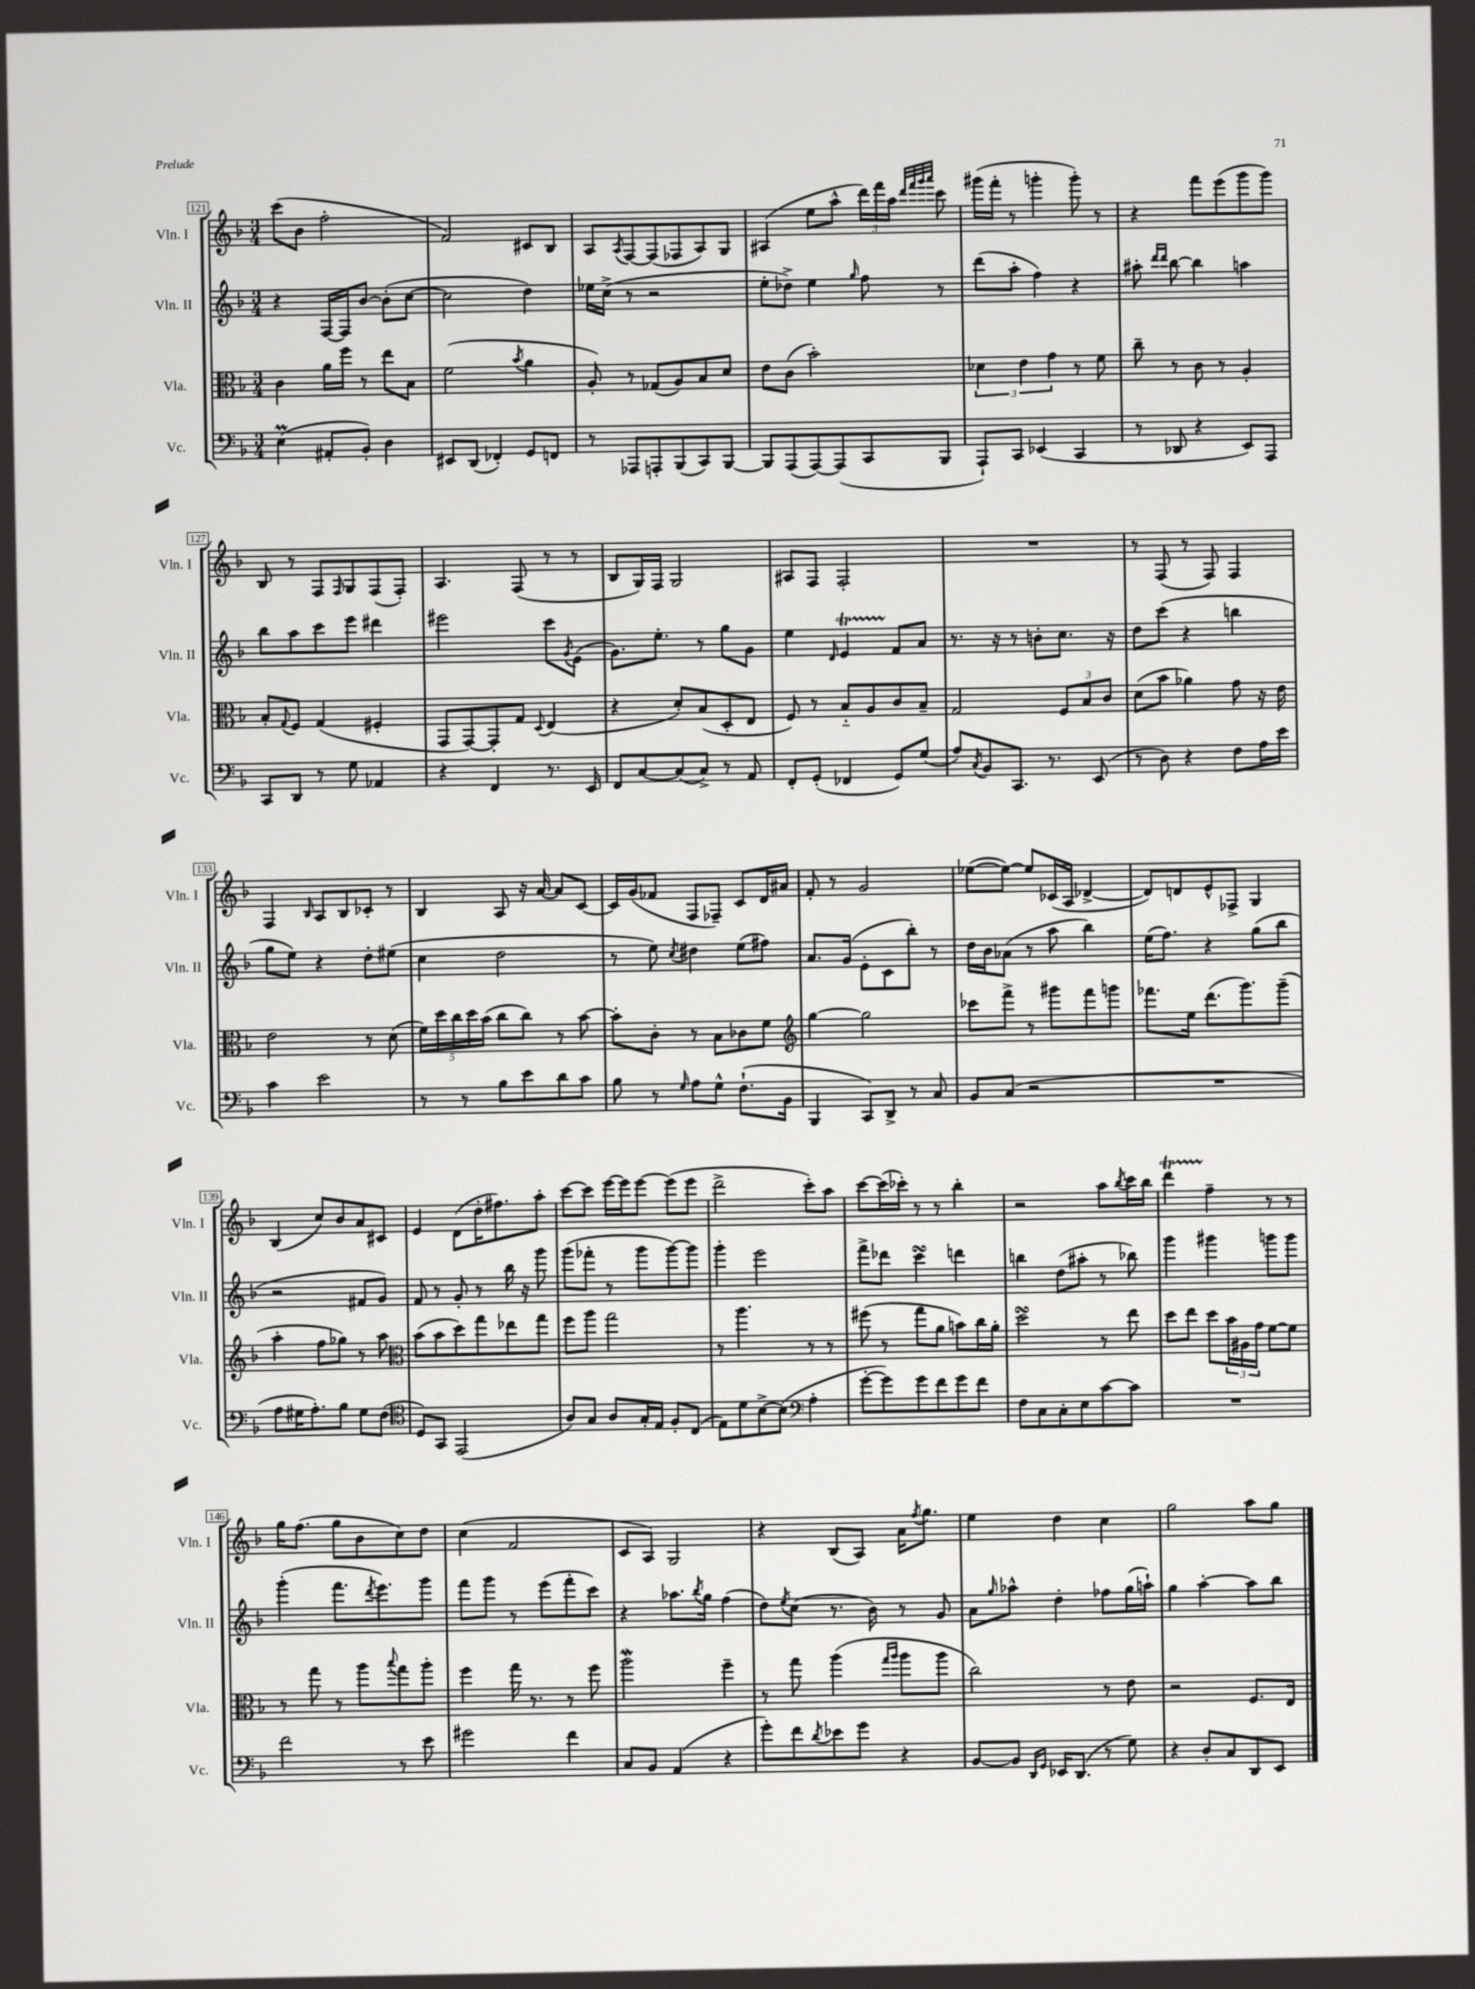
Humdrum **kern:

**kern	**kern	**kern	**kern
*staff4	*staff3	*staff2	*staff1
*clefF4	*clefC3	*clefG2	*clefG2
*k[b-]	*k[b-]	*k[b-]	*k[b-]
*M3/4	*M3/4	*M3/4	*M3/4
(4E\	4c\	4r	(8ccc\L
.	.	.	8b-\J
8AA#'/L	16a\LL	[16F/LL	2ff'\
.	16ff\JJ	16F/]J	.
8BB-'/J)	8r	[8b-/J	.
4D\	8ee\L	(8b-'\]L	.
.	8B-\J	[8cc\J	.
=	=	=	=
8EE#/L	(2f\	2cc\]	2f/)
(8DD/J	.	.	.
4FF-'/)	.	.	.
.	8qb-/	.	.
8GG/L	4a\	4dd\)	8c#/L
8FF/J	.	.	8B-/J
=	=	=	=
8r	8A'/)	16ee-\LL	8A/L
.	.	(16cc^\JJ	.
.	.	.	8qA/
8AAA-/L	8r	8r	[8F/
8AAA'/	(8G-/L	2r	(8F/]
(8BBB-/	8A/)	.	8F-/
8CC/)	8B-/	.	8A/)
[8BBB-/J	8d/J	.	8G/J
=	=	=	=
8BBB-/]L	8e\L	8ee'\L	(4A#/
(8AAA/	(8c\J	8dd-^\J)	.
[8AAA/)	2b-'\)	4ee\	8ee\L
(8AAA/]	.	.	8aa^^\J
.	.	16qqgg/	.
8CC/	.	8ff\	24ddd\LL)
.	.	.	24fff\
.	.	.	24aa\JJ
.	.	.	32qqddd/LLL
.	.	.	32qqfff/
.	.	.	32qqggg/
.	.	.	32qqaaa/JJJ
8BBB-/J	.	8r	8ccc\
=	=	=	=
8AAA`/L)	6d-\	(8ddd\L	(16ggg#\LL
.	.	.	16fff'\JJ
8CC/J	.	8aa'\J	8r
.	6e\	.	.
(4EE-/	.	4ff\)	4ggg'\
.	6g\	.	.
4CC/	8r	4r	8ggg'\)
.	8f\	.	8r
=	=	=	=
8r	8cc~\	8aa#'\	4r
.	.	16qqddd/LL	.
.	.	16qqddd/JJ	.
8DD-/	8r	[8bb-\	.
4r	8c\	4bb-\]	8fff\L
.	8r	.	(8eee\
8EE/L)	4A'/	4aa\	8ggg\
8AAA/J	.	.	8ggg\J)
=	=	=	=
8CC/L	8B-'/L	8bb-\L	8B-/
.	8qqG/	.	.
8DD/J	8F/J	8aa\	8r
8r	(4G/	8ccc\	8F/L
.	.	.	16qqF/
8G\	.	8eee\J	8G/
4AA-/	4F#'/	4ddd#\	(8F/
.	.	.	8F'/J)
=	=	=	=
4r	8GG/L	2eee#\	4.A/
.	[8GG/)	.	.
4FF/	8GG'/]	.	.
.	8G/J	.	(8F/
.	8qqD/	.	.
8.r	(4E/	8ccc\L	8r
.	.	8qg/	.
.	.	(8e\J	8r
16EE/	.	.	.
=	=	=	=
8FF/L	4r	8.g\L)	8B-/L
[8C/	.	.	16G/L)
.	.	8.ee'\J	16F/JJ
(8C/]	8d'/L)	.	2G/
8C^/J)	(8B-/	8r	.
8r	8D'/	8gg\L	.
8AA/	8E/J	8g\J	.
=	=	=	=
8FF'/L	8F/)	4ee\	8A#/L
(8GG'/J	8r	.	8F/J
.	.	16qqd/	.
4FF-/	8B-'~/L	4e/	2F'/
.	8A/	.	.
8GG/L)	8c/	8f/L	.
(8G/J	8B-~/J	8a/J	.
=	=	=	=
8A/L)	2G/	8.r	2.r
8qC/	.	.	.
8BB-/	.	.	.
.	.	16r	.
8.CC/J	.	8r	.
.	.	8b'\L	.
8.r	.	.	.
.	12F/L	8.cc\J	.
.	12B-/	.	.
(8EE/	.	.	.
.	12c/J	.	.
.	.	16r	.
=	=	=	=
8r	(8d\L	8dd\L	8r
8D\)	8b-\J	(8ccc\J	(8F/
4r	4a-\)	4r	8r
.	.	.	8F/)
8F\L	8g\	4bb\	4F/
16A\L	16r	.	.
16e\JJ	16e\	.	.
=	=	=	=
4c\	2e\	8gg\L	4F/
.	.	8ee\J)	.
.	.	.	16qqB-/
2e\	.	4r	8A/L
.	.	.	8B-/
.	8r	8dd'\L	8c-'/J
.	(8d\	(8ee#\J	8r
=	=	=	=
8r	20f\LL)	4cc\	4B-/
.	20dd\	.	.
.	20cc\	.	.
8r	.	.	.
.	20dd\	.	.
.	(20b-\JJ	.	.
8B-\L	8cc\L	2dd\	8A/
8e\	8cc\J)	.	16r
.	.	.	[16a/
8d\	8r	.	8a/]L
8c\J	[8b-\	.	[8c/J
=	=	=	=
8B-\	8b-'\]L	8r	16c/]LL
.	.	.	(16g/J
8r	8c'\J	8ee\)	8f-/J
16qqG/	.	8qcc/	.
8A\L	8r	4dd#\	8F/L
8G^^\J	8B-\L	.	8F-~/J)
(8.F`\L	8c-\	(8ee\L	8c/L
.	8f\J	8ff#\J)	16d/L
16BB-\Jk	.	.	16a#/JJ
=	=	=	=
*	*clefG2	*	*
4BBB-/	[4gg\	8.a/L	8f'/
.	.	.	8r
.	.	(16g/Jk	.
8CC/L)	2gg\]	8e'\L	2g/
8DD^/J	.	8c\	.
8r	.	8bb-'\J)	.
8C/	.	8r	.
=	=	=	=
8BB-/L	8ccc-\L	16dd\LL	([8ee-\L
.	.	16b-\J	.
(8C/J	8fff^\J	(8a-\J	8ee-\_J)
2r	8r	8r	8ee-/]L
.	8ggg#\L	8aa\	(16c-/L
.	.	.	16A/JJ
.	8fff\	4bb-\)	[4d-^/
.	8ggg\J	.	.
=	=	=	=
2.r	8.fff-\L	(16ee\LK	8d-/]L)
.	.	8.ff\J)	.
.	.	.	8d/
.	16ee\Jk	.	.
.	(8.ddd\L	4r	8e^^/
.	.	.	8F-^/J
.	8.ggg\)	.	.
.	.	(8gg\L	4G/
.	(8ggg~\J	8bb-\J	.
=	=	=	=
8A\L	4aa'\	2r	(4B-/
16G#\K	.	.	.
8.A'\)	.	.	.
.	8ff\L	.	8cc/L)
8B-\J	8gg-\J)	.	8b-/
8G#\L	8r	8f#/L	8a/
(8F\J	8aa\	8g/J)	8c#/J
=	=	=	=
*clefC4	*clefC3	*	*
8D/L)	(8b-\L	8f/	4e/
8GG/J	8b-\	8r	.
(2EE/	8dd\)	8g'/	(8d\L
.	8gg\	8r	16dd'\K
.	.	.	8.ff#\)
.	8ee-\	16bb-\	.
.	.	16r	.
.	8gg\J	8ggg\	8aa'\J
=	=	=	=
8A/L)	8ff\L	(8ggg\L	[8ccc\L
8G/J	8aa\J	8fff-'\J	8ccc\]J
8A/L	2gg\	8r	[16eee\LL
.	.	.	16eee\]J
16G'/L	.	8ggg\L	[8eee\J
16E/JJ	.	.	.
8F'/L	.	[8ggg\)	(8eee\]L
(8C/J	.	8ggg\]J	8eee\J
=	=	=	=
8E\L)	8r	4ggg'\	2ddd^\
8d\	4.aa\	.	.
[8B-^\	.	2eee\	.
(8B-\]J	.	.	.
*clefF4	*	*	*
4A'\	8r	.	8ccc'\L)
.	8r	.	8aa\J
=	=	=	=
[8g'\L	(8ff#\	8fff^\L	[8ccc\L
8g\])	8r	8ddd-\J	(16ccc\]L
.	.	.	16ccc-'\JJ)
8g\	8gg\L	4ccc\	8r
8f\	8a\J	.	8r
8g\	8b\L)	4ddd\	4bb-'\
8f\J	16cc\L	.	.
.	16a'\JJ	.	.
=	=	=	=
8F\L	2dd\	4bb\	2r
8C\	.	.	.
8C'\	.	(8dd\L	.
8E\	.	8aa#'\J	.
[8c\	8r	8r	8aa\L
.	.	.	8qbb-/
8c\]J	8ee\	8bb-\)	16ccc\L
.	.	.	16bb-\JJ
=	=	=	=
2.r	8dd\L	4ggg\	4ddd\
.	8ee\J	.	.
.	8dd\L	4ggg#\	4ff~\
.	24b-\L	.	.
.	24A#\	.	.
.	24g\JJ	.	.
.	[8f\L	8ggg\L	8r
.	8f\]J	8ggg\J	8r
=	=	=	=
2f\	8r	(4ggg'\	16gg\LK
.	.	.	(8.ff\J
.	8gg\	.	.
.	8r	8.fff\L	8gg\L
.	8aa\L	.	8b-\
.	.	8qddd/	.
.	.	8.eee\)	.
.	8qqbb-/	.	.
8r	8gg\	.	8cc\)
8e\	8aa'\J	8ggg\J	8dd\J
=	=	=	=
2g#\	4ff\	8fff\L	(4cc\
.	.	8ggg\J	.
.	16gg\	8r	2f/
.	8.r	.	.
.	.	(8eee\L	.
4f\	8r	8fff'\	.
.	8ff\	8ccc\J)	.
=	=	=	=
8C/L	2aa\	4r	8c/L
8BB-/J	.	.	8A/J)
(4AA/	.	8.aa-\L	2G/
.	.	8qbb-/	.
.	.	16gg\Jk	.
4r	4ff~\	(4ff\	.
=	=	=	=
8g'\L)	8r	8dd\L)	4r
.	.	8qee/	.
8f\	8gg\	(8cc\J	.
8qd/	.	.	.
8e-\	(4aa\	8.r	(8B-/L
8g\J	.	.	8A/J)
.	.	16b-\)	.
.	16qqgg/LL	.	.
.	16qqaa/JJ	.	.
4r	8aa\L	8r	16a\LK
.	.	.	8qff/
.	.	.	8.gg\J
.	8aa\J	8g/	.
=	=	=	=
[8BB-/L	2cc\)	8a\L	4ee\
.	.	16qqgg/	.
8BB-/]J	.	8aa-^^\J	.
16qqDD/LL	.	.	.
16qqGG/JJ	.	.	.
16EE-/LK	.	4dd'\	4dd\
(8.DD/J	.	.	.
8r	8r	8ff-\L	4cc\
8G\)	8e\	(16gg\L	.
.	.	16aa`\JJ)	.
=	=	=	=
4r	2r	4gg\	2gg\
8D'/L	.	[4aa'\	.
8C/	.	.	.
8DD/	8.F/L	8aa\]L	8aa\L
8EE/J	.	8bb-\J	8gg\J
.	16E/Jk	.	.
==	==	==	==
*-	*-	*-	*-
